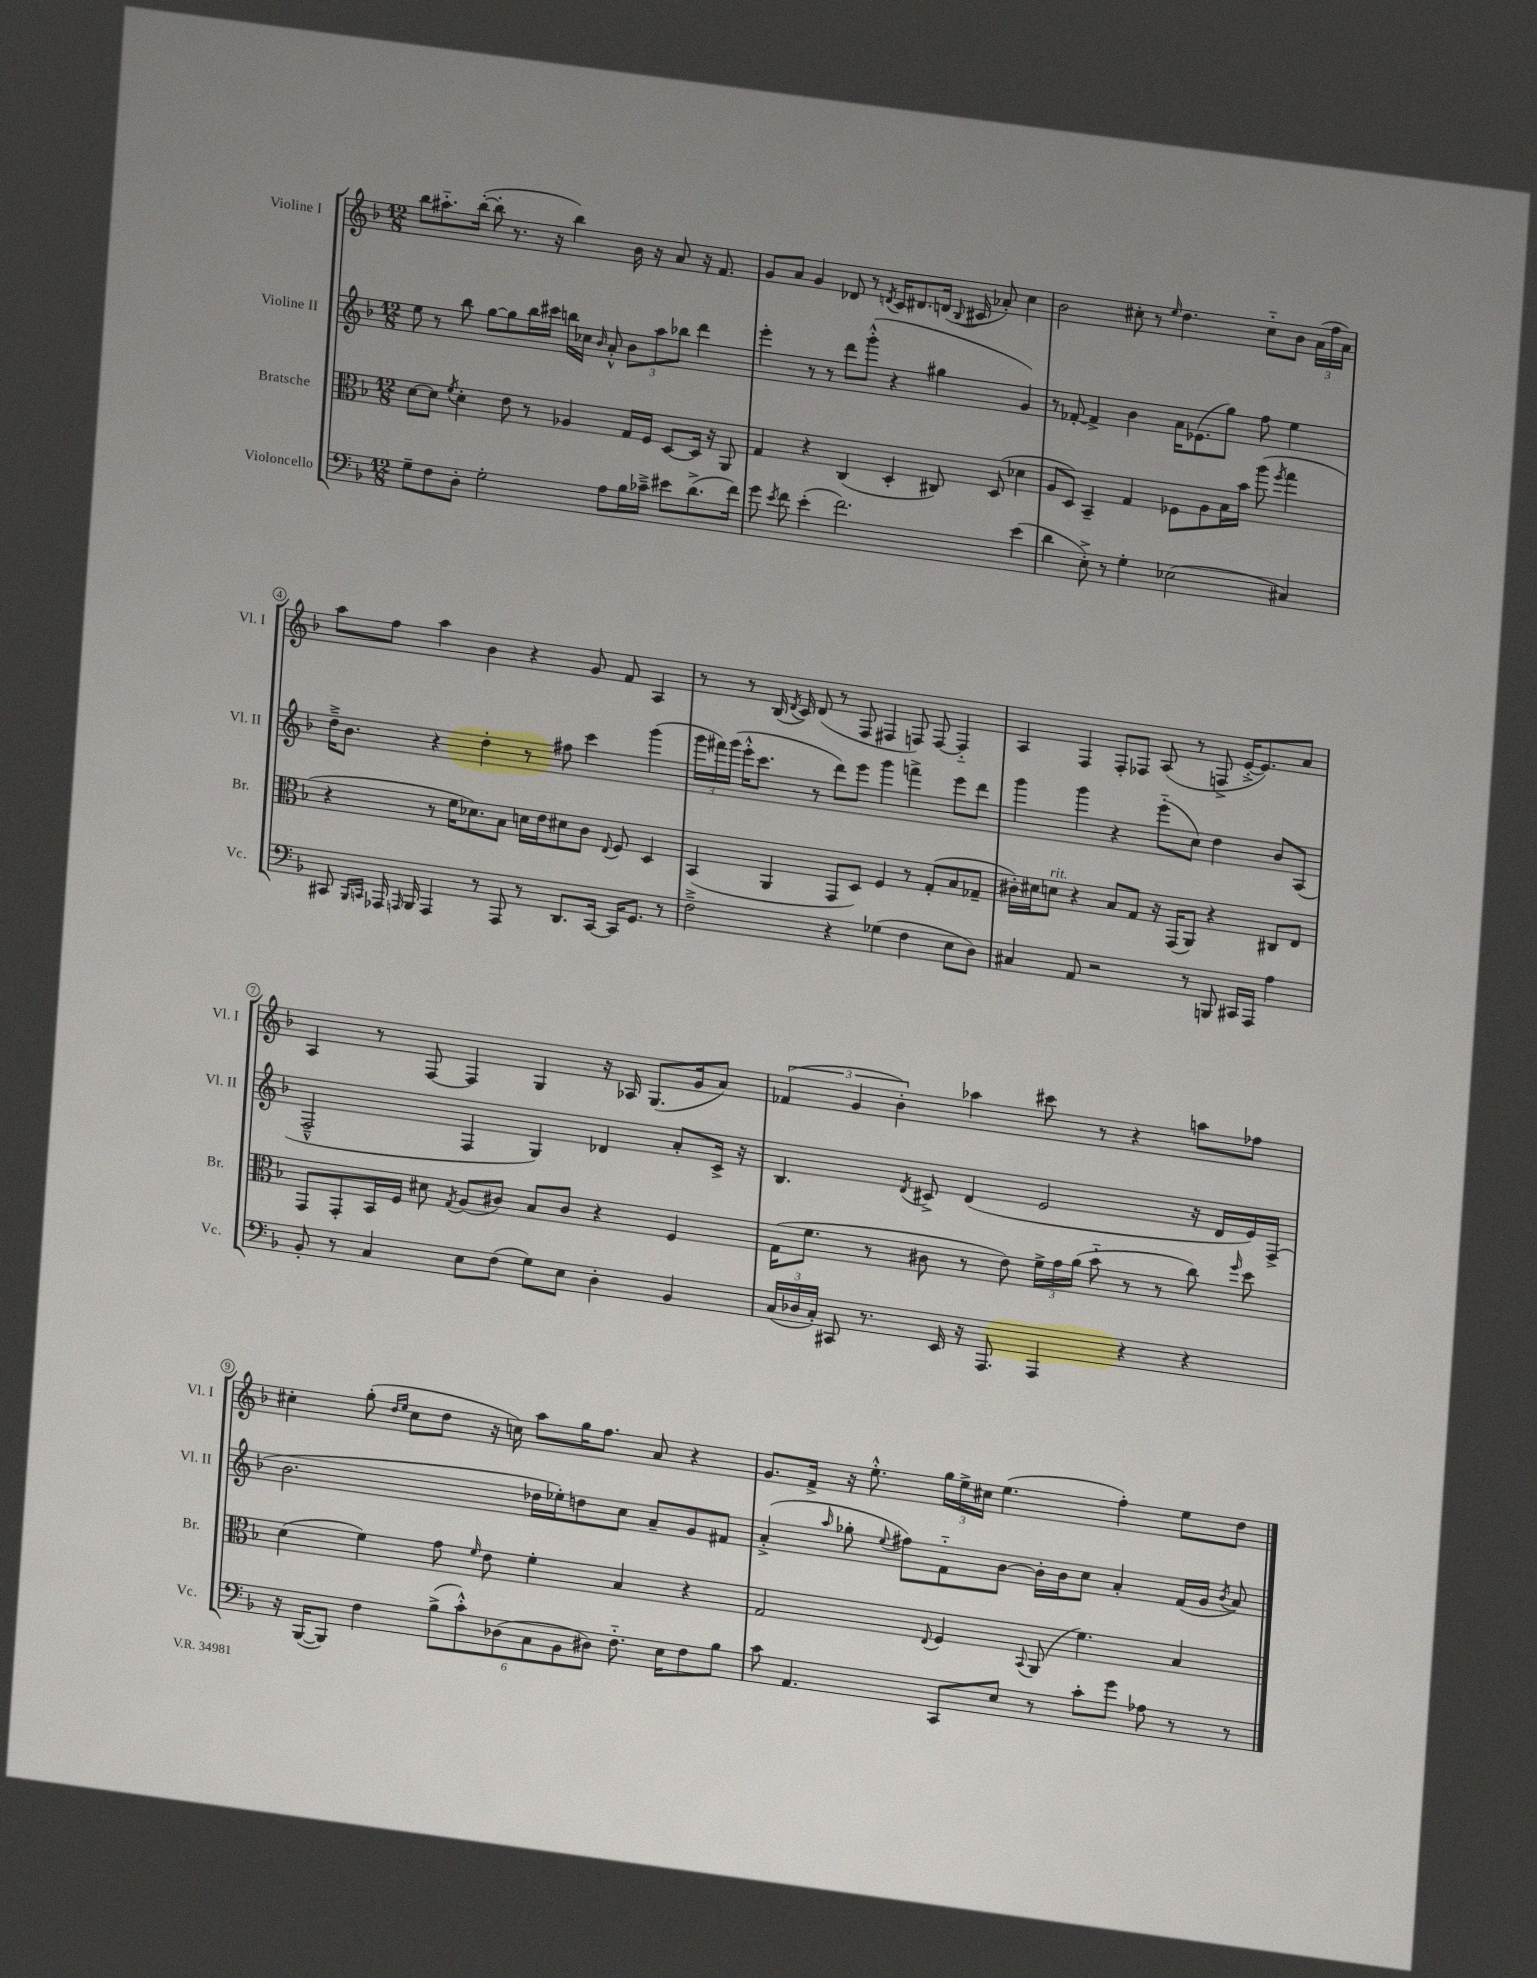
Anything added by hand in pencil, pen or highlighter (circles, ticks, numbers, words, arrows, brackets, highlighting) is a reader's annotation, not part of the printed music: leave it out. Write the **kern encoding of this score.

**kern	**kern	**kern	**kern
*staff4	*staff3	*staff2	*staff1
*clefF4	*clefC3	*clefG2	*clefG2
*k[b-]	*k[b-]	*k[b-]	*k[b-]
*M12/8	*M12/8	*M12/8	*M12/8
8G~	[8d	8ee	8bb-
8F	8d]	8r	8.aa#'~
.	8qf	.	.
8D'	4d'	8bb-	.
.	.	.	([16bb-'
2G'	.	[8gg	8bb-']
.	8e	8gg]	8.r
.	8r	16bb-	.
.	.	16ccc#	16r
.	4A-	16bb	4bb-)
.	.	16cc-	.
.	.	16qqb-	.
8A	.	8a'^^	.
16B-	16G	12b-	16b-
16c-~^	16F	.	16r
.	.	12aa	.
8e#	[8D	.	8a
.	.	12bb-	.
(8.d^	16D]	4ddd	16r
.	16r	.	8.f
.	8AA	.	.
16f)	.	.	.
=	=	=	=
8g	4G	4eee'	8g
8qe	.	.	.
8f	.	.	8a
(4e'	4r	8r	4g
.	.	8r	.
2.f)	(4C	8ddd	8d-
.	.	(8ggg'^^	8r
.	.	.	8qd
.	4D'	4r	16c
.	.	.	8.d#
.	8C#)	4gg#	(16d
.	.	.	8qqB-
.	.	.	16c#
.	(8D	.	8a-')
(4e	4d-	4g)	4cc
=	=	=	=
4d	8A	8r	2b-
.	8D)	[8f-'	.
8E'^)	4BB-~	4f-^]	.
8r	.	.	.
4G'	4G	4b-	8cc#'
.	.	.	8r
.	.	.	16qqee
(2E-	8F-	16a	4.dd
.	.	(8.e-	.
.	8A	.	.
.	16B-	8gg)	.
.	16b-	.	.
.	(8aa	8ff	8cc#'~
.	8qff	.	.
4C#)	4gg	4ee	8b-
.	.	.	(24a
.	.	.	24ff
.	.	.	24a)
=	=	=	=
8CC#	4r	16dd~^	8aa
.	.	8.b-	.
16qqBBB-	.	.	.
16qqCC	.	.	.
16AAA-	.	.	8ff
16qqAAA	.	.	.
16BBB-	.	.	.
4AAA	8r	4r	4aa
.	16f	.	.
.	8.d-)	.	.
8r	.	4dd'	4b-
8AAA	8B-	.	.
8r	16d	8r	4r
.	16e	.	.
8.DD	8d#	8ff#	.
.	8c	4ccc	8g
[16CC	.	.	.
.	8qqE	.	.
16CC]	8F	.	8f
8.GG	.	.	.
.	4D	(4ggg	4A
8r	.	.	.
=	=	=	=
2F~^	(4BB-	24ggg	8r
.	.	24fff#)	.
.	.	(24ggg	.
.	.	16eee'^^	8r
.	.	8.ccc	.
.	4AA	.	(16B-
.	.	.	8qd
.	.	.	16c)
.	.	8r	(8d
4r	8GG	8ddd)	8r
.	8D)	8eee	8F
(4G-	4F	4ggg	4F#
4F	8r	4fff^	8F)
.	(8G'	.	[8F
8E	8B-	8eee	4F'~]
8D)	8G-~	8ddd	.
=	=	=	=
4C#	16c#')	4ggg	4A
.	16d#	.	.
.	8d	.	.
8AA	4r	4ggg	4F
2r	.	.	.
.	8B-	4r	8F'
.	8G	.	8F-
.	16r	(8eee'~	(8A
.	(16GG	.	.
8r	8AA)	8cc)	8r
8BBB	4r	4dd	8F^
16CC#	.	.	[16e'^
16AAA	.	.	8.e])
4A	8C#	8b-	.
.	8E	(8A	8a
=	=	=	=
8BB-'	8GG	2F~^^	4A
8r	8GG'	.	.
4C	16BB-	.	8r
.	16F	.	.
.	8d#	.	[8F
.	8qG	.	.
8E	(8A	4F	4F]
(8F	8c#)	.	.
8G)	8B-	4G)	4G
8E	8c#	.	.
4D'	4r	4d-	16r
.	.	.	16A-
.	.	.	(8.G
4BB-	4F	8a'	.
.	.	.	16g
.	.	16c^	8a)
.	.	16r	.
=	=	=	=
(24C	(16G	4.B-	(6f-
24D-	.	.	.
.	8.f	.	.
24C')	.	.	.
8CC#	.	.	.
.	.	.	6g
8.r	8r	.	.
.	.	.	6b-')
.	.	8qd	.
.	8c#	8c#^	.
16EE	.	.	.
16r	8r	(4d	4aa-
8.AAA	.	.	.
.	8e)	.	.
4AAA	24f^	2e	8ccc#
.	24g	.	.
.	(24a	.	.
.	8b-'~	.	8r
4r	8r	.	4r
.	8r	.	.
4r	8cc)	16r	8aa
.	.	16d	.
.	16qqff	.	.
.	8dd	16e)	8ff-
.	.	(16F^	.
=	=	=	=
16r	(4d	2.b-	4cc#'
([16BBB-	.	.	.
8BBB-])	.	.	.
4F	4f)	.	(8gg'
.	.	.	16qqdd
.	.	.	16qqee
.	.	.	8cc#
(12B-^	8g	.	8dd
12c'^^)	.	.	.
.	16qqf	.	.
.	8e	.	16r
(12D-	.	.	.
.	.	.	16cc)
12C	4f'	16dd-	8aa
.	.	16ee-')	.
12BB-	.	.	.
.	.	8dd	16gg
12D#)	.	.	.
.	.	.	8.ff
8.F'~	4B-	8cc	.
.	.	8a~	8a
16E	.	.	.
8F	4r	8g	4r
8B-	.	8f#	.
=	=	=	=
8c	2G	(4a'^	8.g
4.AA	.	.	.
.	.	.	16f^
.	.	16qqaa	.
.	.	8gg-'	16r
.	.	.	8.ee'^^
.	.	8qqee	.
.	.	8ff#)	.
.	8qqE	.	.
8CC	4F	8f'~	24gg
.	.	.	24ee^
.	.	.	24cc#
8E	.	[8b-	(4.ee
.	8qqBB-	.	.
8r	(8AA	16b-']	.
.	.	16b-	.
8c'	4.f)	8cc	.
8g	.	4a'	4ff')
8A-	.	.	.
8r	4B-	(16f	8ee
.	.	16g	.
.	.	8qb-	.
8r	.	8a)	8dd
==	==	==	==
*-	*-	*-	*-
